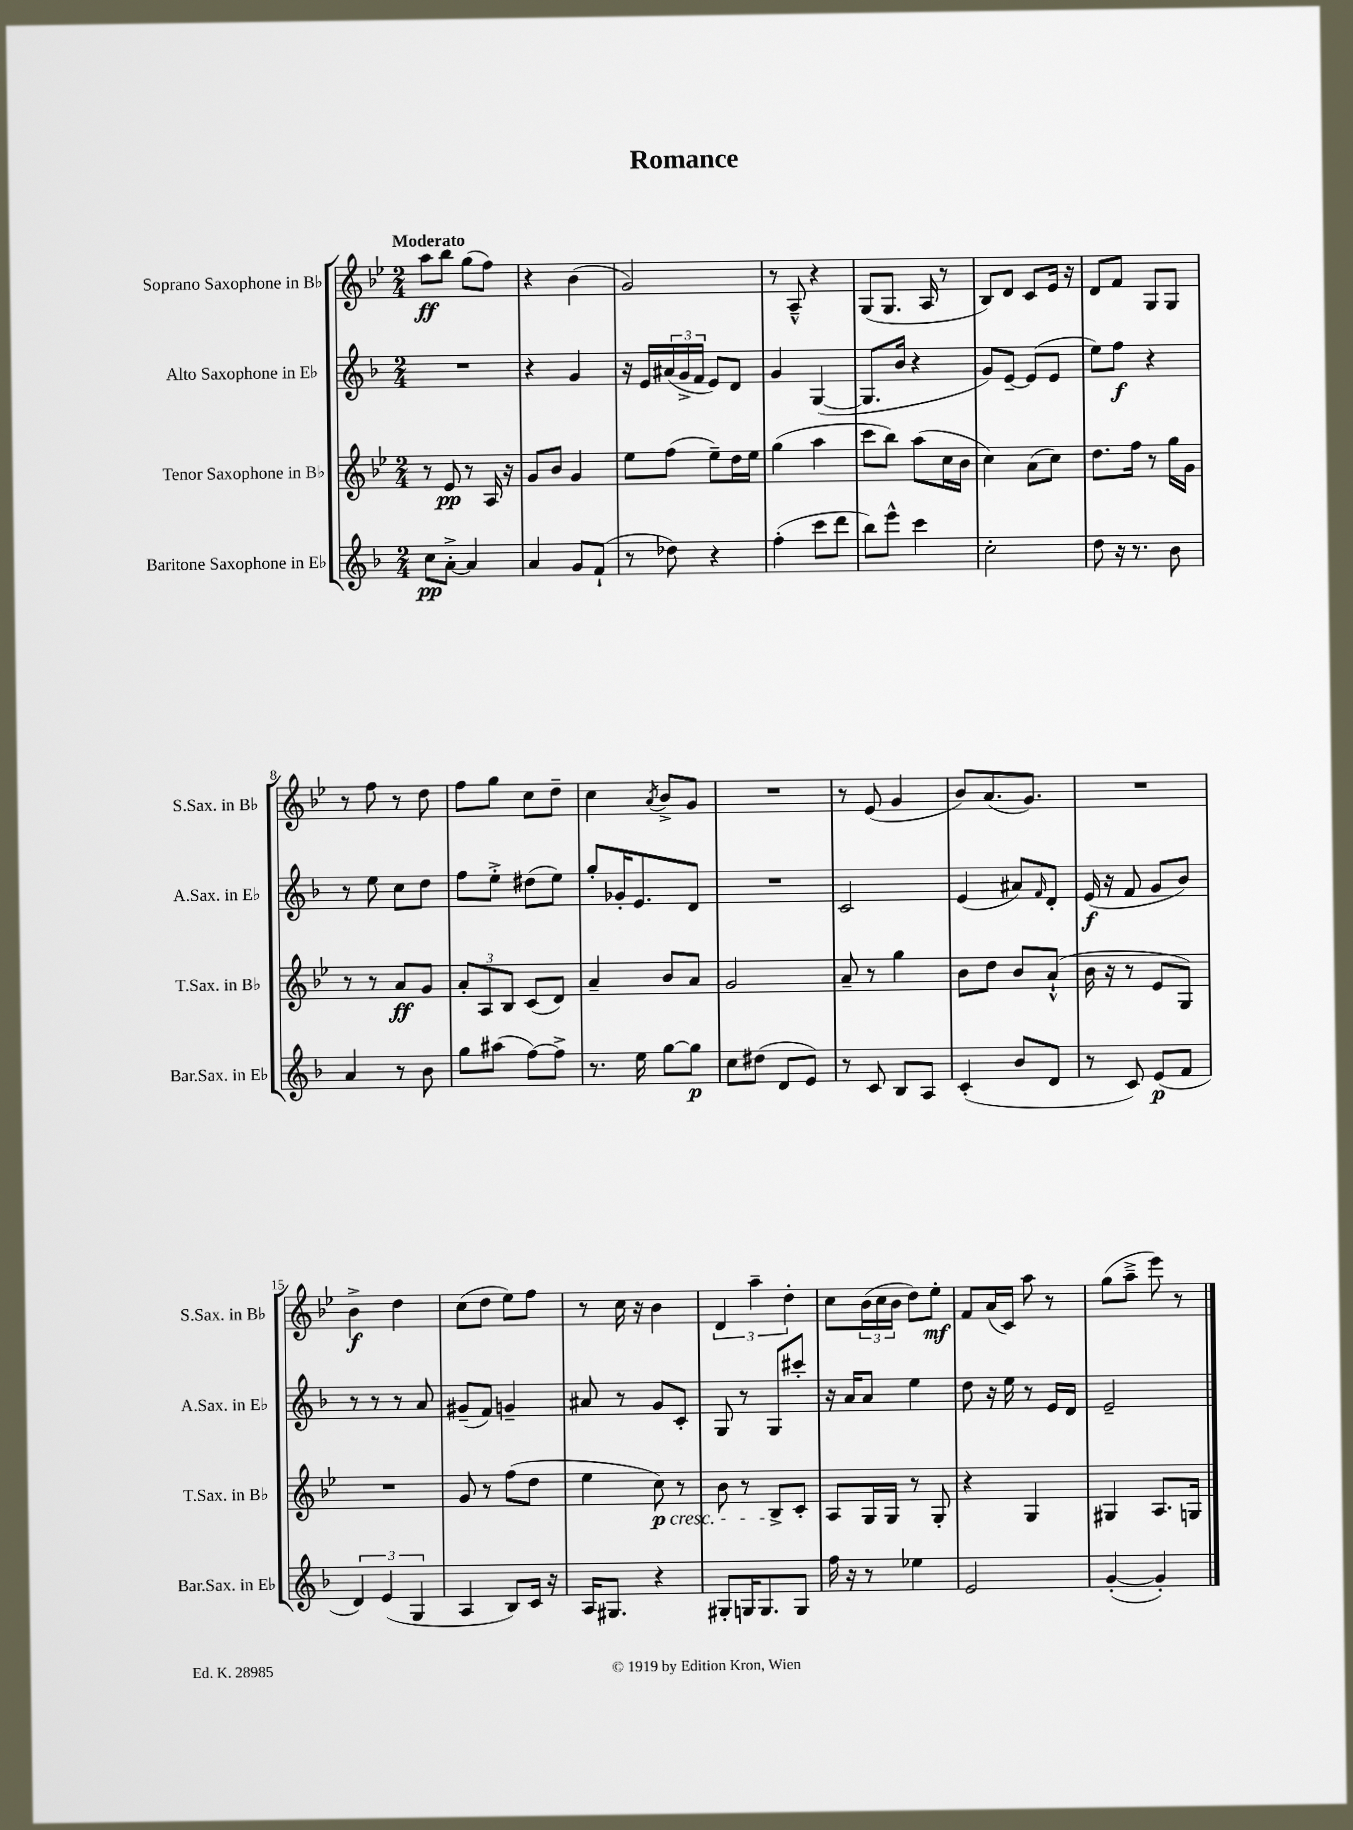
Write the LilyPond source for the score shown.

\header { title = "Romance" }
<<
\new StaffGroup <<
\new Staff = "s0" \with { instrumentName = "Soprano Saxophone in Bb" shortInstrumentName = "S.Sax. in Bb" } {
    \clef treble \key bes \major \numericTimeSignature \time 2/4 \tempo "Moderato"
    a''8\ff bes''8 g''8( f''8) |
    r4 bes'4( |
    g'2) |
    r8 a8---^ r4 |
    g8( g8. a16 r8 |
    bes8) d'8 c'8 ees'16 r16 |
    d'8 f'8 g8 g8 |
    r8 f''8 r8 d''8 |
    f''8 g''8 c''8 d''8-- |
    c''4 \acciaccatura { a'8 } bes'8-> g'8 |
    R2 |
    r8 ees'8( g'4 |
    bes'8) a'8.( g'8.) |
    R2 |
    bes'4->\f d''4 |
    c''8( d''8 ees''8) f''8 |
    r8 c''16 r16 bes'4 |
    \tuplet 3/2 { d'4 a''4-- d''4-. } |
    c''8 \tuplet 3/2 { bes'16( c''16 bes'16 } d''8) ees''8-.\mf |
    f'8 a'16( c'16) a''8 r8 |
    g''8( a''8---> ees'''8) r8 \bar "|." |
}
\new Staff = "s1" \with { instrumentName = "Alto Saxophone in Eb" shortInstrumentName = "A.Sax. in Eb" } {
    \clef treble \key f \major \numericTimeSignature \time 2/4
    R2 |
    r4 g'4 |
    r16 e'16 \tuplet 3/2 { ais'16( g'16-> f'16 } e'8) d'8 |
    g'4 g4~( |
    g8. bes'16 r4 |
    g'8) e'8~-- e'8( e'8 |
    e''8) f''8\f r4 |
    r8 e''8 c''8 d''8 |
    f''8 e''8-.-> dis''8( e''8) |
    g''8-. ges'16-. e'8. d'8 |
    R2 |
    c'2 |
    e'4( ais'8) \grace { f'16 } d'8-. |
    e'16\f( r16 f'8 g'8 bes'8) |
    r8 r8 r8 a'8 |
    gis'8--( f'8) g'4-- |
    ais'8 r8 g'8 c'8-. |
    g8 r8 g8 cis'''8-. |
    r16 a'16 a'8 e''4 |
    d''8 r16 e''16 r8 e'16 d'16 |
    e'2-- \bar "|." |
}
\new Staff = "s2" \with { instrumentName = "Tenor Saxophone in Bb" shortInstrumentName = "T.Sax. in Bb" } {
    \clef treble \key bes \major \numericTimeSignature \time 2/4
    r8 ees'8\pp r8 a16 r16 |
    g'8 bes'8 g'4 |
    ees''8 f''8( ees''8--) d''16 ees''16 |
    g''4( a''4 |
    c'''8 bes''8) a''8( c''16 bes'16 |
    c''4) a'8( c''8) |
    d''8. f''16 r8 g''16 g'16 |
    r8 r8 a'8\ff g'8 |
    \tuplet 3/2 { a'8-. a8 bes8 } c'8( d'8) |
    a'4-- bes'8 a'8 |
    g'2 |
    a'8-- r8 g''4 |
    bes'8 d''8 bes'8 a'8-!-^( |
    bes'16 r16 r8 ees'8 g8) |
    R2 |
    g'8 r8 f''8( d''8 |
    ees''4 c''8\p\cresc) r8 |
    bes'8 r8 bes8->\! c'8-. |
    a8 g16 g16 r8 g8-. |
    r4 g4 |
    gis4 a8. g16 \bar "|." |
}
\new Staff = "s3" \with { instrumentName = "Baritone Saxophone in Eb" shortInstrumentName = "Bar.Sax. in Eb" } {
    \clef treble \key f \major \numericTimeSignature \time 2/4
    c''8\pp a'8~-.-> a'4 |
    a'4 g'8 f'8-!( |
    r8 des''8) r4 |
    f''4-.( c'''8 d'''8 |
    bes''8) e'''8-^ c'''4 |
    c''2-. |
    d''8 r16 r8. bes'8 |
    a'4 r8 bes'8 |
    g''8 ais''8( f''8~) f''8-> |
    r8. e''16 g''8~ g''8\p |
    c''8 dis''8( d'8 e'8) |
    r8 c'8 bes8 a8 |
    c'4-.( bes'8 d'8 |
    r8 c'8) e'8\p( f'8 |
    \tuplet 3/2 { d'4) e'4( g4 } |
    a4 bes8) c'16 r16 |
    a16 gis8. r4 |
    gis8-. g16 g8. g8 |
    f''16 r16 r8 ees''4 |
    e'2 |
    g'4~-.( g'4-.) \bar "|." |
}
>>
>>
